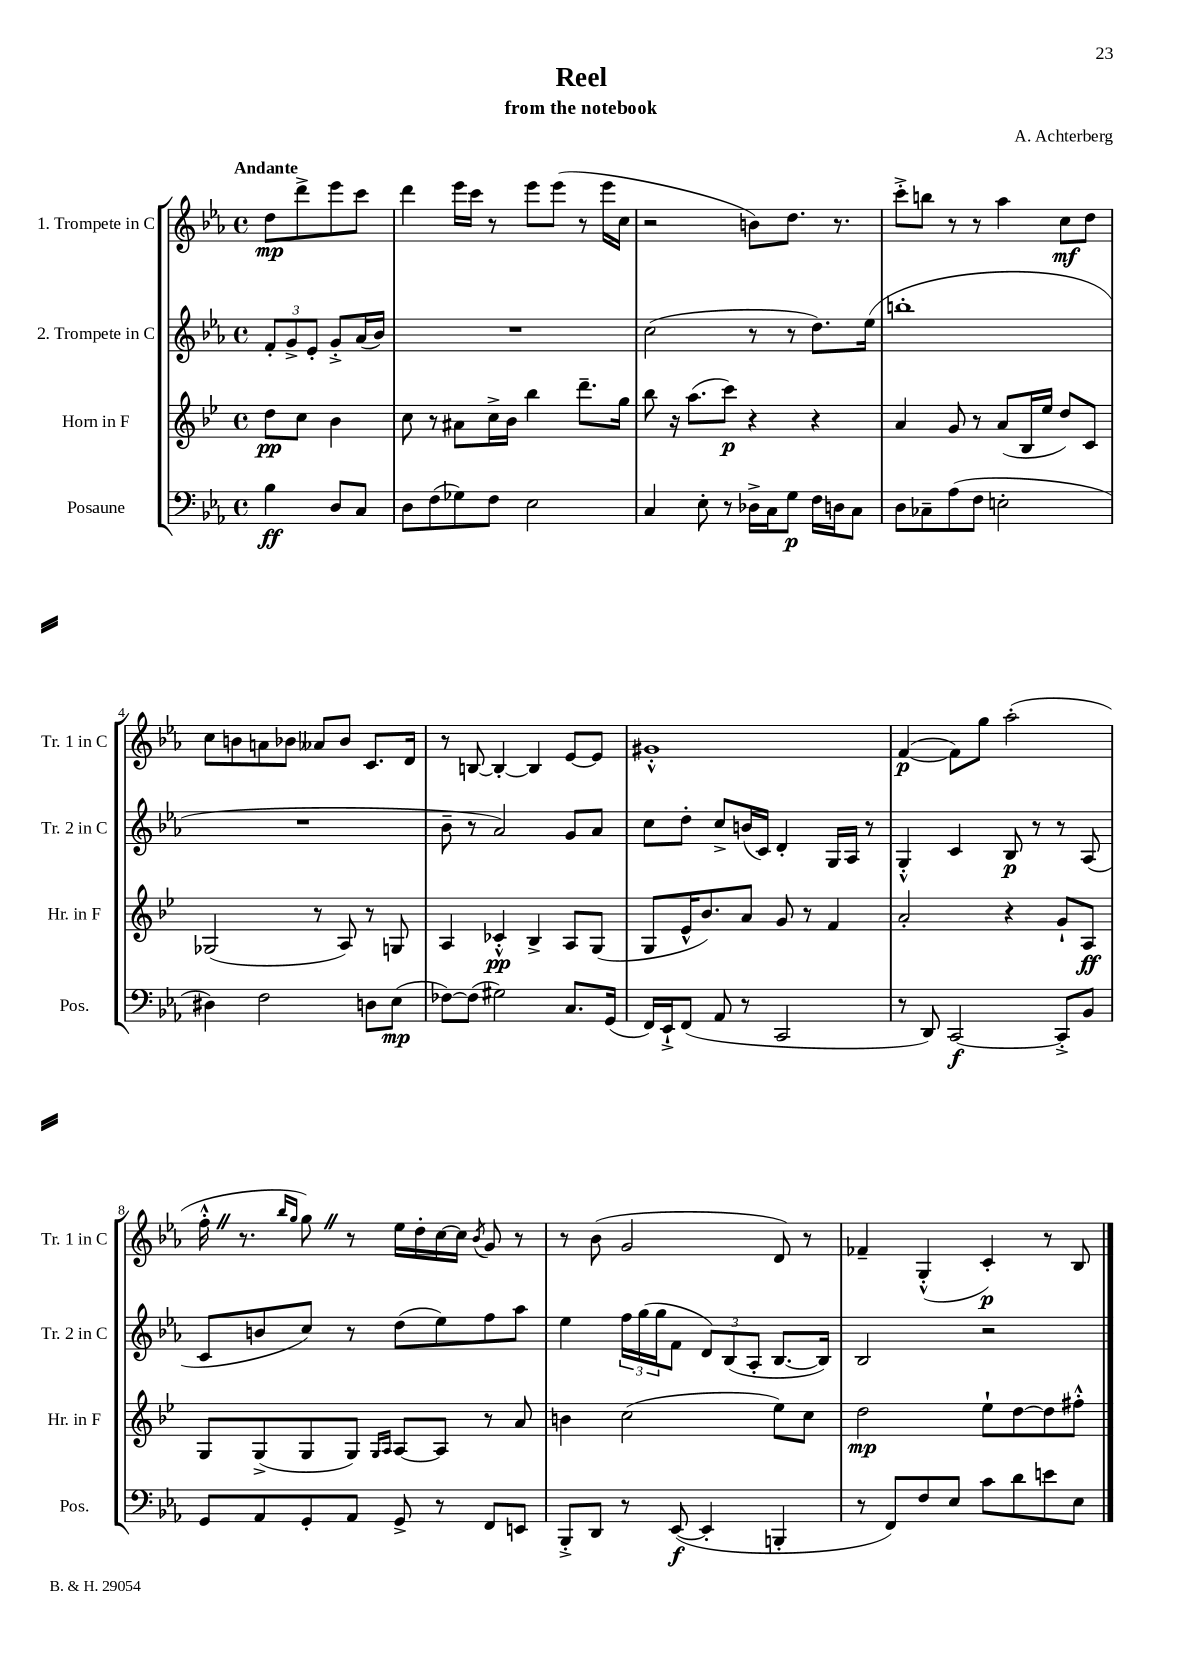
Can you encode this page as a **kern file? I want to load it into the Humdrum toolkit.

**kern	**kern	**kern	**kern
*staff4	*staff3	*staff2	*staff1
*clefF4	*clefG2	*clefG2	*clefG2
*k[b-e-a-]	*k[b-e-]	*k[b-e-a-]	*k[b-e-a-]
*M4/4	*M4/4	*M4/4	*M4/4
*met(c)	*met(c)	*met(c)	*met(c)
4B-	8dd	12f'	8dd
.	.	12g^	.
.	8cc	.	8ddd^
.	.	12e-'	.
8D	4b-	8g'^	8eee-
8C	.	(16a-	8ccc
.	.	16b-)	.
=	=	=	=
8D	8cc	1r	4ddd
(8F	8r	.	.
8G-)	8a#	.	16eee-
.	.	.	16ccc
8F	16cc^	.	8r
.	16b-	.	.
2E-	4bb-	.	8eee-
.	.	.	(8eee-
.	8.ddd~	.	8r
.	.	.	16eee-
.	16gg	.	16cc
=	=	=	=
4C	8bb-	(2cc	2r
.	16r	.	.
.	(8.aa	.	.
8E-'	.	.	.
8r	8ccc)	.	.
16D-^	4r	8r	8b)
16C	.	.	.
8G	.	8r	8.dd
16F	4r	8.dd)	.
16D	.	.	8.r
8C	.	.	.
.	.	(16ee-	.
=	=	=	=
8D	4a	1bb'	8ccc'^
8C-~	.	.	8bb
(8A-	8g	.	8r
8F	8r	.	8r
2E'	(8a	.	4aa-
.	16B-	.	.
.	16ee-	.	.
.	8dd)	.	8cc
.	8c	.	8dd
=	=	=	=
4D#)	(2G-	1r	8cc
.	.	.	8b
2F	.	.	8a
.	.	.	8b-
.	8r	.	8a--
.	8A)	.	8b-
8D	8r	.	8.c
(8E-	8G	.	.
.	.	.	16d
=	=	=	=
[8F-)	4A	8b-~	8r
(8F-]	.	8r	[8B
2G#)	4c-'^^	2a-)	4B'_
.	4B-^	.	4B]
8.C	8A	8g	[8e-
.	(8G	8a-	8e-]
(16GG	.	.	.
=	=	=	=
16FF)	8G	8cc	1g#'^^
16EE-`^	.	.	.
(8FF	16e-^^	8dd'	.
.	8.b-)	.	.
8AA-	.	8cc^	.
8r	8a	(16b	.
.	.	16c)	.
2CC	8g	4d'	.
.	8r	.	.
.	4f	16G	.
.	.	16A-	.
.	.	8r	.
=	=	=	=
8r	2a'	4G'^^	([4f
8DD)	.	.	.
[2CC	.	4c	8f])
.	.	.	8gg
.	4r	8B-	(2aa-'
.	.	8r	.
8CC'^]	8g`	8r	.
8BB-	8A	(8A-	.
=	=	=	=
8GG	8G	8c	16ff'^^
.	.	.	8.r
8AA-	(8G^	8b	.
.	.	.	16qqbb-
.	.	.	16qqgg
8GG'	8G	8cc)	8gg)
8AA-	8G)	8r	8r
.	16qqG	.	.
.	16qqA	.	.
8GG^	[8A	(8dd	16ee-
.	.	.	16dd'
8r	8A]	8ee-)	[16cc
.	.	.	16cc]
.	.	.	8qb-
8FF	8r	8ff	8g
8EE	8a	8aa-	8r
=	=	=	=
8BBB-'^	4b	4ee-	8r
8DD	.	.	(8b-
8r	(2cc	24ff	2g
.	.	(24gg	.
.	.	24gg	.
([8EE-	.	8f	.
4EE-']	.	12d)	.
.	.	(12B-	.
.	.	12A-'	.
4BBB'	8ee-)	[8.B-	8d)
.	8cc	.	8r
.	.	16B-])	.
=	=	=	=
8r	2dd	2B-	4f-~
8FF)	.	.	.
8F	.	.	(4G'^^
8E-	.	.	.
8c	8ee-`	2r	4c')
8d	[8dd	.	.
8e	8dd]	.	8r
8E-	8ff#'^^	.	8B-
==	==	==	==
*-	*-	*-	*-
